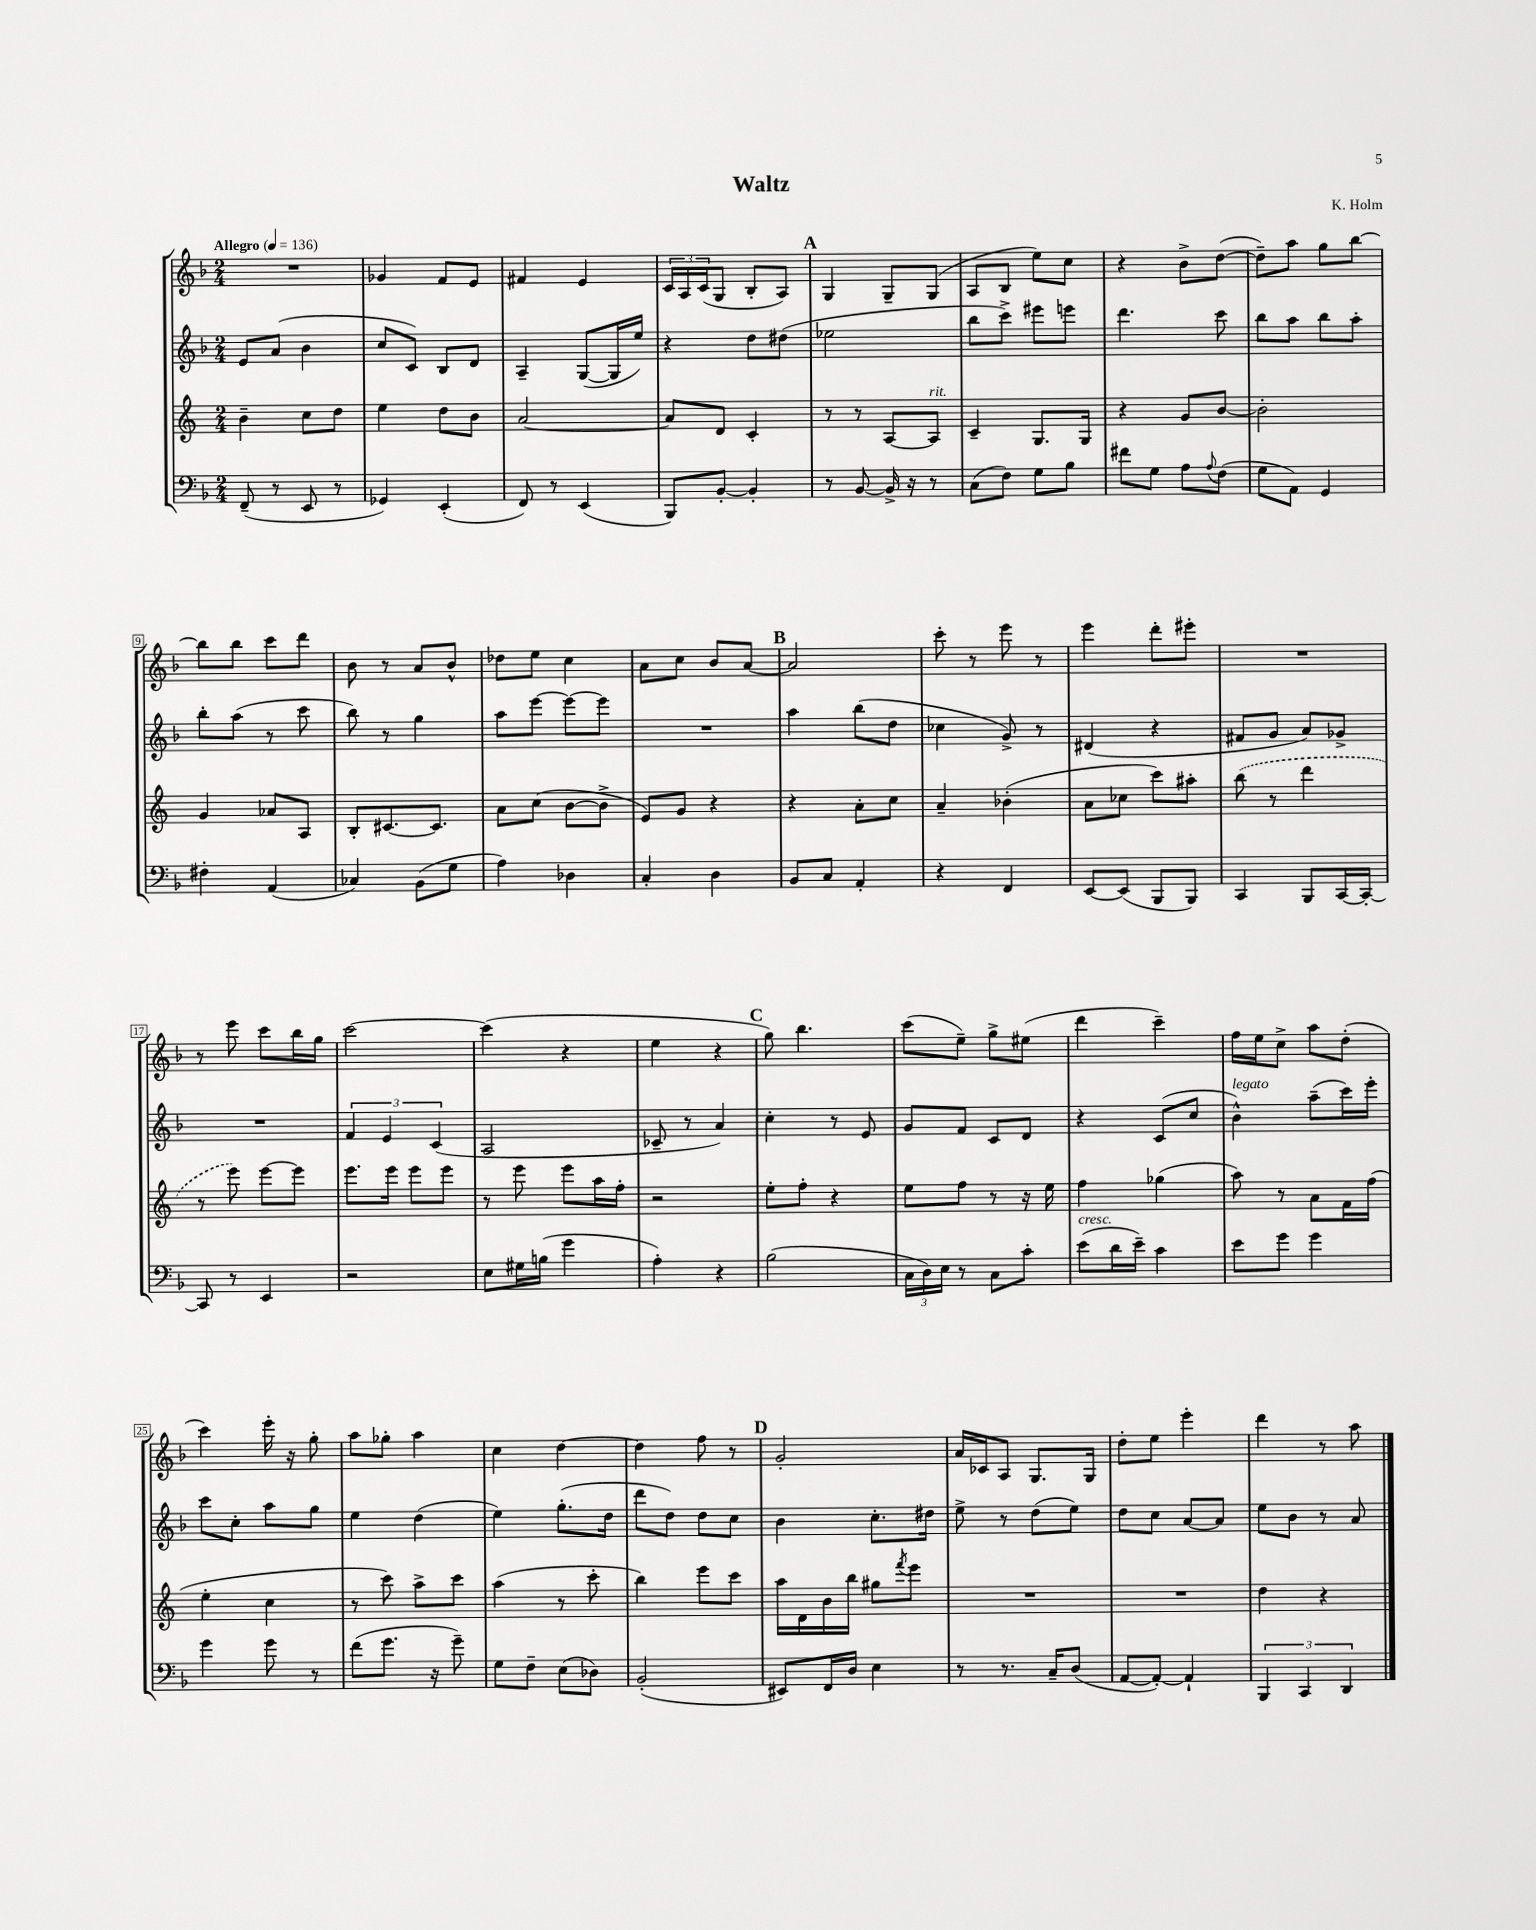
\header { title = "Waltz" composer = "K. Holm" }
<<
\new StaffGroup <<
\new Staff = "s0" {
    \clef treble \key f \major \numericTimeSignature \time 2/4 \tempo "Allegro" 4 = 136
    R2 |
    ges'4 f'8 e'8 |
    fis'4 e'4 |
    \tuplet 3/2 { c'16 a16 c'16( } g8 bes8-. a8) |
    \mark \markup { \bold "A" } g4 g8-- g8( |
    a8 bes8 e''8) c''8 |
    r4 bes'8-> d''8~( |
    d''8--) a''8 g''8 bes''8~ |
    bes''8 bes''8 c'''8 d'''8 |
    bes'8 r8 a'8 bes'8-^ |
    des''8 e''8 c''4 |
    a'8 c''8 bes'8 a'8~ |
    \mark \markup { \bold "B" } a'2 |
    c'''8-. r8 e'''8 r8 |
    e'''4 d'''8-. eis'''8-. |
    R2 |
    r8 e'''8 c'''8 bes''16 g''16 |
    c'''2~ |
    c'''4( r4 |
    e''4 r4 |
    \mark \markup { \bold "C" } g''8) bes''4. |
    c'''8( e''8--) g''8-> eis''8( |
    d'''4 c'''4--) |
    f''16 e''16 c''8-> a''8 d''8-.( |
    c'''4) e'''16-. r16 g''8-. |
    a''8 ges''8-. a''4 |
    c''4 d''4~ |
    d''4 f''8 r8 |
    \mark \markup { \bold "D" } g'2-. |
    a'16 ces'16 a8 g8. g16 |
    d''8-. e''8 e'''4-. |
    d'''4 r8 a''8 \bar "|." |
}
\new Staff = "s1" {
    \clef treble \key f \major \numericTimeSignature \time 2/4
    e'8 a'8( bes'4 |
    c''8 c'8) bes8 d'8 |
    a4-- g8~( g16 e''16) |
    r4 d''8 dis''8( |
    \mark \markup { \bold "A" } ees''2 |
    bes''8 c'''8->) eis'''8 e'''8 |
    d'''4. c'''8 |
    bes''8 a''8 bes''8 a''8-. |
    bes''8-. a''8( r8 c'''8 |
    bes''8) r8 g''4 |
    a''8 e'''8~ e'''8~ e'''8 |
    R2 |
    \mark \markup { \bold "B" } a''4 bes''8( d''8 |
    ces''4 g'8->) r8 |
    dis'4( r4 |
    fis'8 g'8 a'8) ges'8-> |
    R2 |
    \tuplet 3/2 { f'4 e'4 c'4( } |
    a2 |
    ces'8-- r8 a'4) |
    \mark \markup { \bold "C" } c''4-. r8 e'8 |
    g'8 f'8 c'8 d'8 |
    r4 c'8( c''8 |
    bes'4-^^\markup { \italic "legato" }) a''8--( c'''16) e'''16-. |
    c'''8 c''8-. a''8 g''8 |
    e''4 d''4( |
    e''4) g''8.-.( d''16 |
    d'''8 d''8) d''8 c''8 |
    \mark \markup { \bold "D" } bes'4 c''8.-. dis''16 |
    e''8-> r8 d''8( e''8) |
    d''8 c''8 a'8~ a'8 |
    e''8 bes'8 r8 a'8 \bar "|." |
}
\new Staff = "s2" {
    \clef treble \key c \major \numericTimeSignature \time 2/4
    b'4-- c''8 d''8 |
    e''4 d''8 b'8 |
    a'2~ |
    a'8 d'8 c'4-. |
    \mark \markup { \bold "A" } r8 r8 a8~ a8^\markup { \italic "rit." } |
    c'4-- g8. g16 |
    r4 g'8 b'8~ |
    b'2-. |
    g'4 aes'8 a8 |
    b8-. cis'8.~ cis'8. |
    a'8 c''8( b'8~ b'8-> |
    e'8) g'8 r4 |
    \mark \markup { \bold "B" } r4 a'8-. c''8 |
    a'4-- bes'4-.( |
    a'8 ces''8 c'''8) ais''8-. |
    \once \slurDashed b''8( r8 d'''4 |
    r8 e'''8) e'''8~ e'''8 |
    e'''8. e'''16 e'''8 e'''8 |
    r8 e'''8 e'''8 a''16 f''16-. |
    r2 |
    \mark \markup { \bold "C" } e''8-. f''8-. r4 |
    e''8 f''8 r8 r16 e''16 |
    f''4 ges''4( |
    a''8) r8 a'8 f'16 f''16( |
    e''4-. c''4 |
    r8 c'''8) a''8-> c'''8 |
    a''4( r8 c'''8-. |
    b''4) e'''8 c'''8 |
    \mark \markup { \bold "D" } a''16 d'16 b'16 b''16 gis''8 \acciaccatura { f'''8 } e'''8 |
    R2 |
    R2 |
    d''4 r4 \bar "|." |
}
\new Staff = "s3" {
    \clef bass \key f \major \numericTimeSignature \time 2/4
    f,8--( r8 e,8 r8 |
    ges,4) e,4-.( |
    f,8) r8 e,4( |
    bes,,8) bes,8~-. bes,4-. |
    \mark \markup { \bold "A" } r8 bes,8~ bes,16-> r16 r8 |
    c8( f8) g8 bes8 |
    fis'8 g8 a8 \appoggiatura { a8 } f8( |
    g8 a,8) g,4 |
    fis4-. a,4( |
    ces4) bes,8( g8 |
    a4) des4 |
    c4-. d4 |
    \mark \markup { \bold "B" } bes,8 c8 a,4-. |
    r4 f,4 |
    e,8~ e,8( bes,,8 bes,,8) |
    c,4 bes,,8 c,16~ c,16~-. |
    c,8 r8 e,4 |
    r2 |
    e8 gis16 b16( g'4 |
    a4-.) r4 |
    \mark \markup { \bold "C" } bes2( |
    \tuplet 3/2 { c16 d16) e16 } r8 c8 c'8-. |
    e'8^\markup { \italic "cresc." }( d'16 e'16--) c'4 |
    e'8 g'8 g'4 |
    g'4 g'8 r8 |
    f'8( g'8. r16 g'8--) |
    g8 f8-- e8( des8) |
    bes,2-.( |
    \mark \markup { \bold "D" } eis,8) f,16 d16 e4 |
    r8 r8. c16-- d8( |
    a,8~ a,8~-.) a,4-! |
    \tuplet 3/2 { bes,,4 c,4 d,4 } \bar "|." |
}
>>
>>
\layout { \context { \Score \override BarNumber.stencil = #(make-stencil-boxer 0.1 0.3 ly:text-interface::print) } }
